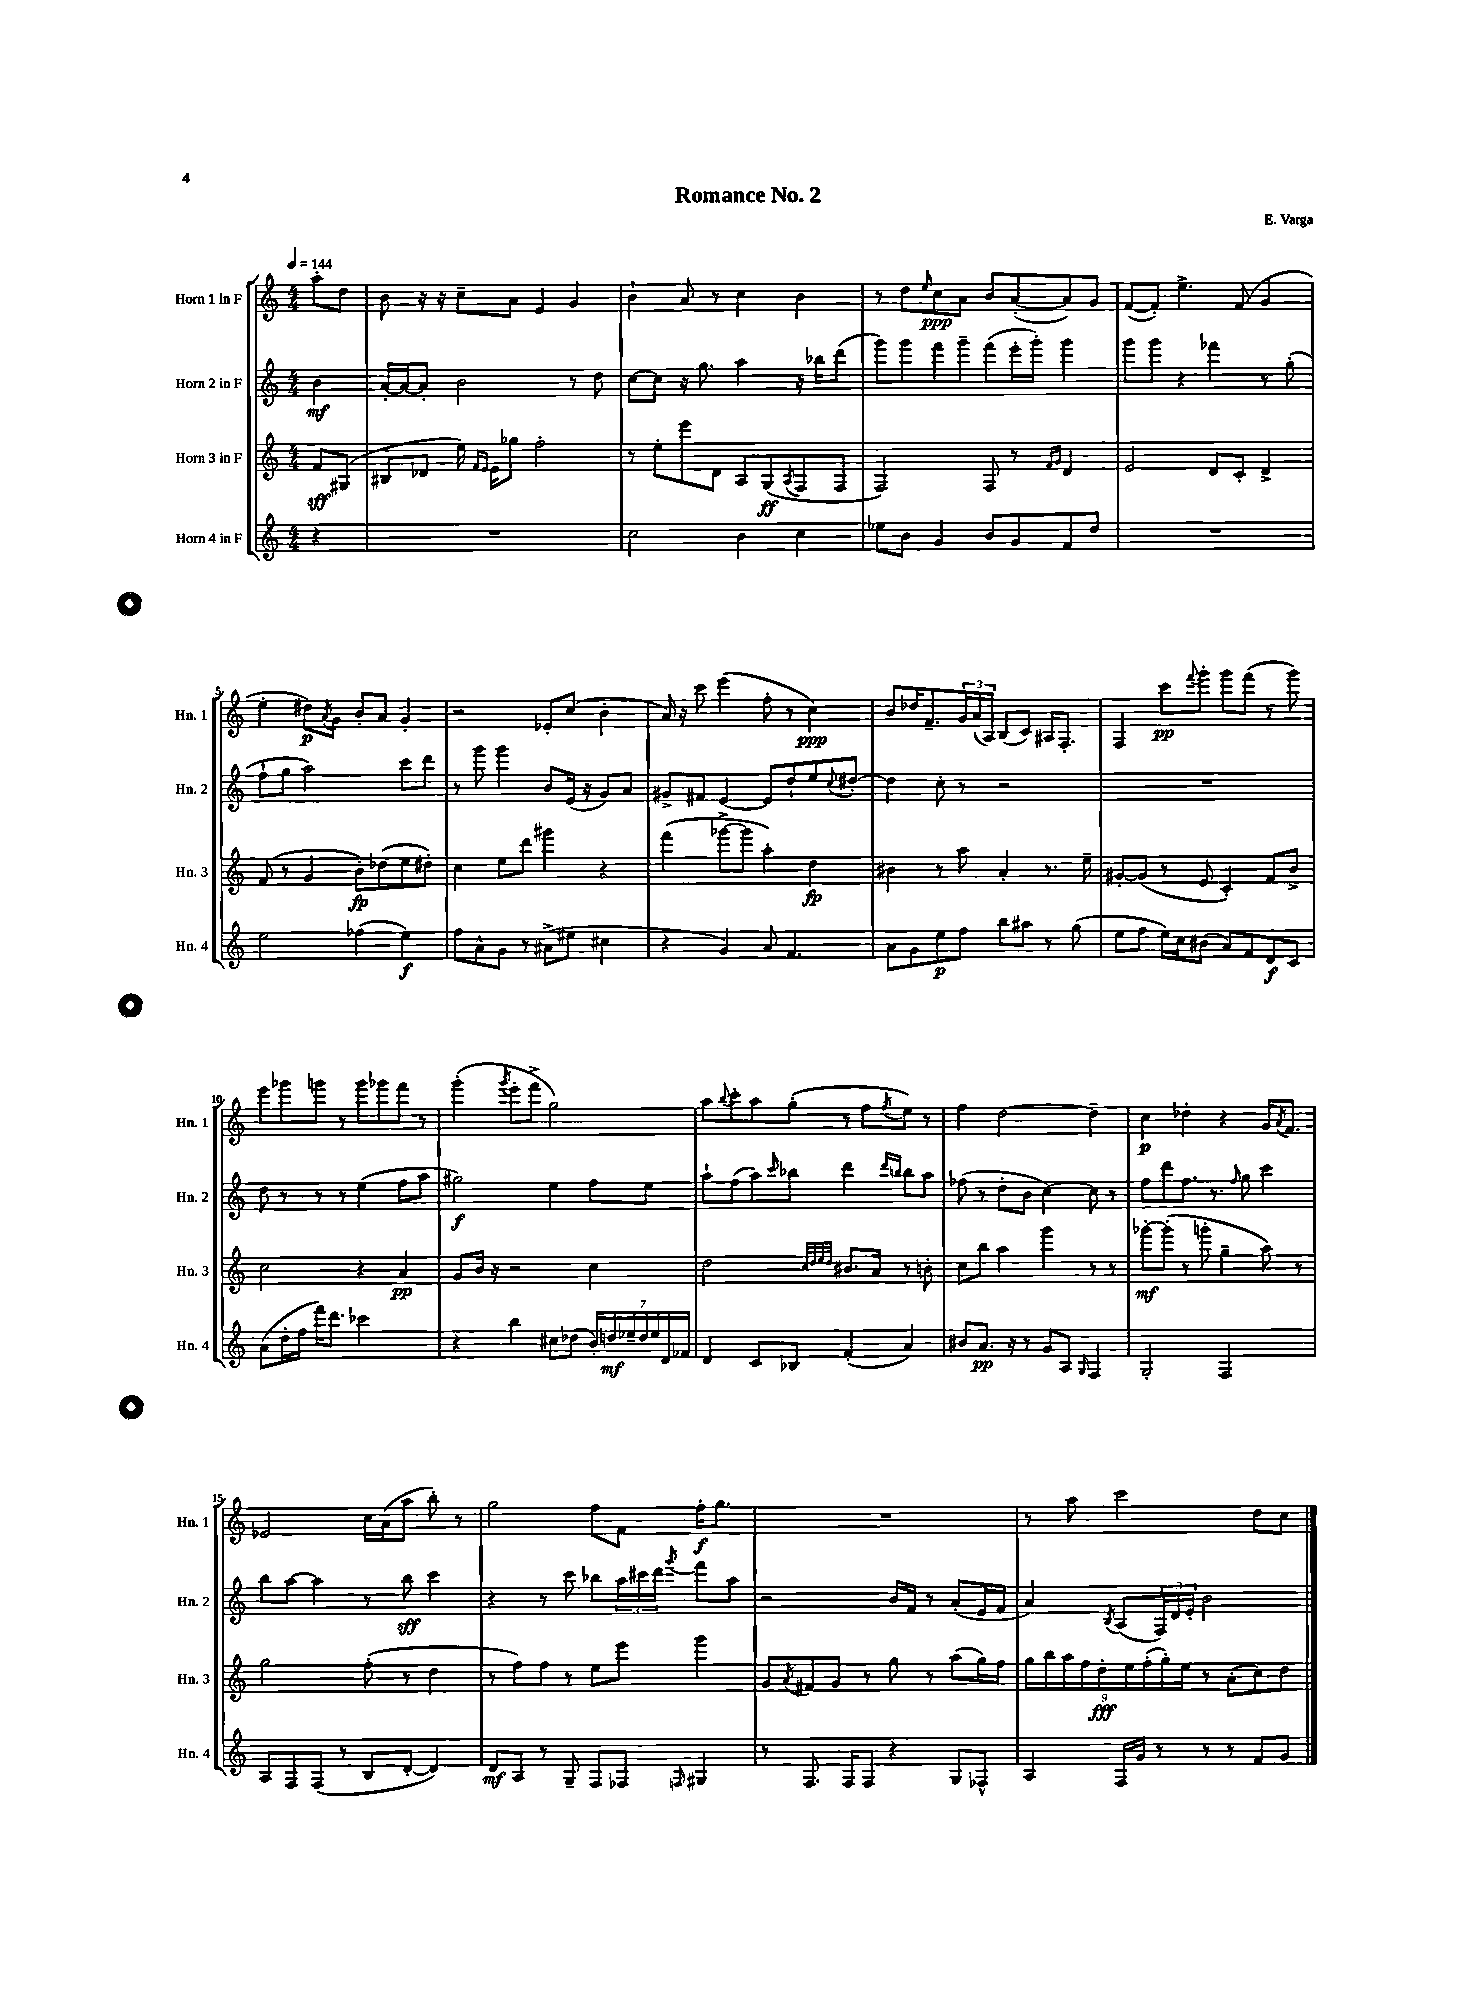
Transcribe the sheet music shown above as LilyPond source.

\header { title = "Romance No. 2" composer = "E. Varga" }
<<
\new StaffGroup <<
\new Staff = "s0" \with { instrumentName = "Horn 1 in F" shortInstrumentName = "Hn. 1" } {
    \clef treble \key c \major \numericTimeSignature \time 4/4 \partial 4 \tempo 4 = 144
    a''8-. d''8 |
    b'8 r16 r16 c''8-- a'8 e'4 g'4 |
    b'4-! a'8 r8 c''4 b'4 |
    r8 d''8 \grace { e''16 } c''8\ppp a'8 b'8 a'8~-.( a'8) g'8 |
    f'8~( f'8-.) e''4.-> f'8( g'4 |
    e''4-. dis''8\p) \acciaccatura { a'8 } g'8 b'8-. a'8 g'4-. |
    r2 ees'8-. c''8( b'4-. |
    a'16) r16 c'''8 e'''4( f''8-. r8 c''4\ppp) |
    b'8 des''16 f'8.-- \tuplet 3/2 { g'16 a'16( a16) } b8( c'8) ais16 f8.-. |
    f4 c'''8\pp \appoggiatura { f'''8 } g'''8-. g'''8 f'''8( r8 g'''8) |
    e'''8 ges'''8 g'''8 r8 g'''8 ges'''8 f'''8 r8 |
    g'''4-.( \acciaccatura { g'''8 } e'''8-. f'''8-> g''2) |
    a''8 \appoggiatura { b''8 } c'''8-. a''8 g''8-.( r8 f''8 \acciaccatura { f''8 } e''8) r8 |
    f''4 d''2~ d''4-- |
    c''4\p des''4-. r4 g'16 \acciaccatura { a'8 } f'8. |
    ees'2 c''16 a'16( a''8 b''8-.) r8 |
    g''2 f''8 f'8 f''16-.\f g''8. |
    R1 |
    r8 a''8 c'''2 d''8 c''8 \bar "|." |
}
\new Staff = "s1" \with { instrumentName = "Horn 2 in F" shortInstrumentName = "Hn. 2" } {
    \clef treble \key c \major \numericTimeSignature \time 4/4 \partial 4
    b'4\mf |
    a'16~-. a'16~ a'8-. b'2 r8 d''8 |
    c''8~ c''8 r16 g''8. a''4 r16 bes''16 d'''8( |
    g'''8) g'''8 f'''8 g'''8-- f'''8( e'''16-. g'''16-.) g'''4 |
    g'''8 g'''8 r4 fes'''4 r8 g''8-.( |
    f''8-! g''8 a''2) c'''8 d'''8 |
    r8 g'''8 g'''4 b'8 e'16( r16 g'8) a'8 |
    gis'8-> fis'8 e'4~ e'8 d''8-! e''8 \appoggiatura { c''8 } dis''8~-. |
    dis''4 c''8-. r8 r2 |
    R1 |
    d''8 r8 r8 r8 e''4( f''8 a''8 |
    gis''2\f) e''4 f''8 e''8 |
    a''8-! f''8( a''8) \grace { c'''16 } bes''8 d'''4 \grace { d'''16 b''16 } b''8 a''8 |
    fes''8( r8 d''8-. b'8 c''4~) c''8 r8 |
    f''8 d'''8 f''8. r8. \grace { f''16 } g''8 c'''4 |
    b''8 a''8~ a''4 r8 b''8\sff c'''4 |
    r4 r8 c'''8 bes''8 \tuplet 3/2 { a''16 cis'''16 d'''16 } \acciaccatura { g'''8 } f'''8 a''8 |
    r2 b'16 f'16 r8 a'8-.( e'16 f'16 |
    a'4) \acciaccatura { b8 } a8( \tuplet 3/2 { f16) d'16 e'16-. } b'2 \bar "|." |
}
\new Staff = "s2" \with { instrumentName = "Horn 3 in F" shortInstrumentName = "Hn. 3" } {
    \clef treble \key c \major \numericTimeSignature \time 4/4 \partial 4
    f'8\sff gis8( |
    bis8 des'8 e''16) \grace { f'16 e'16 } e'16 ges''8 f''2-. |
    r8 e''8-. e'''8 d'8 a8 g8\ff( \acciaccatura { a8 } f8 f8 |
    f2) f8 r8 \grace { f'16 g'16 } d'4 |
    e'2 d'8 c'8-. d'4-> |
    f'8( r8 g'4 b'8-.\fp) des''8( e''8 dis''8-.) |
    c''4 e''8 d'''8 gis'''4 r4 |
    f'''4( ges'''8~-> ges'''8 a''4-.) d''4\fp |
    bis'4 r8 a''8 a'4-. r8. e''16-- |
    gis'8~-. gis'8( r8 e'8 c'4-.) f'8 b'8-> |
    c''2 r4 a'4\pp |
    g'8 b'16 r16 r2 c''4 |
    d''2 \grace { c''32 d''32 e''32 d''32 } bis'8. a'16 r8 b'8-. |
    c''8 b''8 a''4 g'''4 r8 r8 |
    ges'''8~-.\mf ges'''8-.( r8 g'''8-. g''4-- a''8) r8 |
    g''2 f''8-.( r8 d''4 |
    r8 f''8) f''8 r8 e''8 e'''8 g'''4 |
    g'8 \acciaccatura { a'8 } fis'8 g'8 r8 g''8 r8 a''8( g''16) f''16 |
    \tuplet 9/8 { g''16 b''16 a''16 f''16 d''16-.\fff e''16 f''16-.( g''16-.) e''16 } r8 a'8-.( c''8) d''8 \bar "|." |
}
\new Staff = "s3" \with { instrumentName = "Horn 4 in F" shortInstrumentName = "Hn. 4" } {
    \clef treble \key c \major \numericTimeSignature \time 4/4 \partial 4
    r4 |
    R1 |
    c''2 b'4 c''4 |
    ees''8 b'8 g'4 b'8 g'8 f'8 d''8 |
    R1 |
    e''2 fes''4( e''4\f) |
    f''8 a'8-^ g'8 r8 ais'8->( eis''8 cis''4 |
    r4 g'4) a'8 f'4. |
    a'8 g'8 e''8\p f''8 b''8 ais''8 r8 g''8( |
    e''8 f''8 e''16) c''16 bis'8( a'8) f'8 d'8\f c'8 |
    a'8( d''16-. f''16 f'''16) d'''8. ces'''2 |
    r4 b''4 cis''8 des''8( \tuplet 7/4 { b'16-.) d''16\mf ees''16-- d''16 ees''16 d'16 fes'16 } |
    d'4 c'8 bes8 f'4-.( a'4) |
    bis'8 a'8.\pp r16 r8 g'8 a8 \grace { g16 } f4 |
    g2-. f2 |
    a8 f8 f8( r8 b8 d'8~-. d'4) |
    d'8\mf a8 r8 g8-- f8 fes8 \grace { f16 } gis4 |
    r8 f8. f16 f8 r4 g8 fes8-^ |
    a4 f16 g'16 r8 r8 r8 f'8 g'8 \bar "|." |
}
>>
>>
